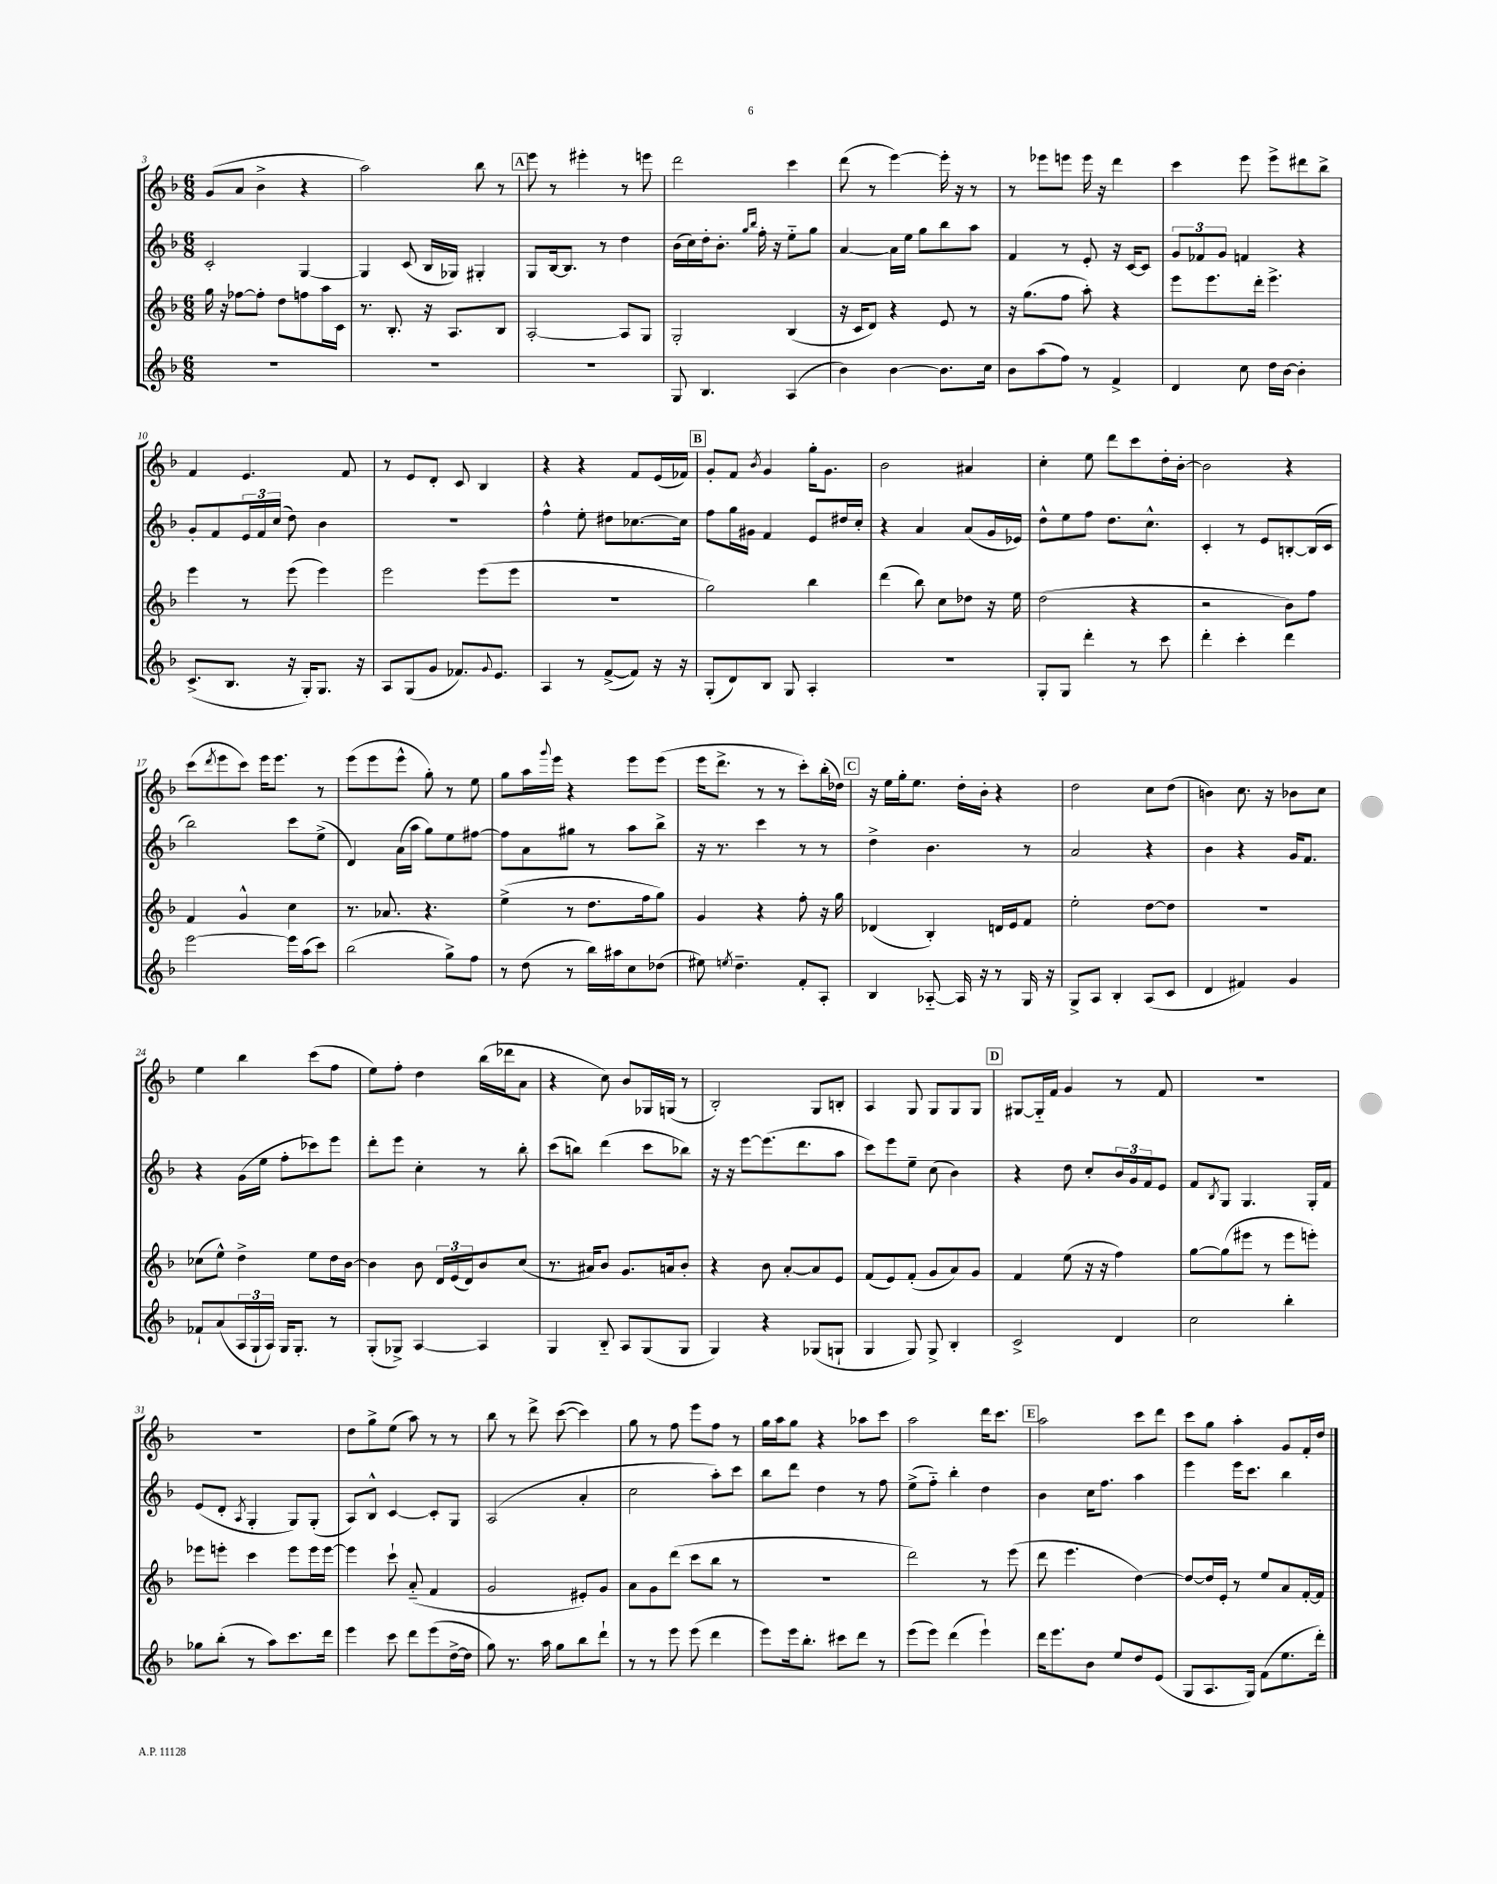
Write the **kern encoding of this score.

**kern	**kern	**kern	**kern
*part4	*part3	*part2	*part1
*staff4	*staff3	*staff2	*staff1
*clefG2	*clefG2	*clefG2	*clefG2
*k[b-]	*k[b-]	*k[b-]	*k[b-]
*M6/8	*M6/8	*M6/8	*M6/8
=3	=3	=3	=3
2.r	16gg\	2c'/	(8g/L
.	16r	.	.
.	[8ff-X\L	.	8a/J
.	8ff-'\J]	.	4b-^\
.	8dd\L	.	.
.	8ffn\	[4G/	4r
.	16aa\L	.	.
.	16c\JJ	.	.
=4	=4	=4	=4
2.r	8.r	4G/]	2aa\)
.	8.B-'/	.	.
.	.	(8c/	.
.	16r	16B-/LL	.
.	8.A/L	16G-X/JJ)	.
.	.	4G#X'/	8bb-\
.	8B-/J	.	8r
!!LO:REH:place=s1:t=A
=5	=5	=5	=5
2.r	[2A'/	8G/L	8eee\
.	.	[16B-/k	8r
.	.	8.B-/J]	.
.	.	.	4eee#X'\
.	.	8r	.
.	8A/L]	4dd\	8r
.	8G/J	.	8eeen\
=6	=6	=6	=6
8G/	2G'/	(16b-\LL	2ddd\
.	.	16cc\)	.
4.B-/	.	16dd'\J	.
.	.	8.b-'\J	.
.	.	16qqgg/LL	.
.	.	16qqbb-/JJ	.
.	.	16ff'\	.
.	.	16r	.
(4A/	(4B-/	8ee\L	4ccc\
.	.	8gg\J	.
=7	=7	=7	=7
4b-\)	16r	[4a/	(8ddd\
.	16c/KL	.	.
.	8d/J)	.	8r
[4b-\	4r	16a\LL]	[4eee\)
.	.	16ee\JJ	.
.	.	8gg\L	.
8.b-\L]	8e/	8bb-\	16eee'\]
.	.	.	16r
.	8r	8aa\J	8r
16cc\Jk	.	.	.
=8	=8	=8	=8
8b-\L	16r	4f/	8r
.	(8.gg\L	.	.
(8aa\	.	.	8eee-X\L
8ff\J)	8ff\J	8r	8eeen\J
8r	8aa'\)	8e'/	16eee\
.	.	.	16r
4f^/	4r	16r	4ddd\
.	.	[16c/KL	.
.	.	8c/J]	.
=9	=9	=9	=9
4d/	8eee\L	12g/L	4ccc\
.	.	12f-X/	.
.	8.eee\	.	.
.	.	12g/J	.
8cc\	.	4fn/	8eee\
.	16ddd'\Jk	.	.
16dd\LL	4.eee^\	.	8eee^\L
[16b-\JJ	.	.	.
4b-'\]	.	4r	8ddd#X\
.	.	.	8bb-^\J
!!LO:LB:g=z
=10	=10	=10	=10
(8.c^/L	4eee\	8g'/L	4f/
.	.	8f/	.
8.B-/J	.	.	.
.	8r	24e/L	4.e/
.	.	24f/	.
.	.	(24cc/JJ	.
16r	(8eee\	8dd\)	.
16G'/KL)	.	.	.
8.G/J	4eee\)	4b-\	.
.	.	.	8f/
16r	.	.	.
=11	=11	=11	=11
8A/L	2eee\	2.r	8r
(8G/	.	.	8e/L
8g/J	.	.	8d'/J
8.f-X/L)	.	.	8c/
.	(8eee\L	.	4B-/
8qqg/	.	.	.
8.e/J	.	.	.
.	8eee\J	.	.
=12	=12	=12	=12
4A/	2.r	4ff^^\	4r
8r	.	8ee'\	4r
([8f^/L	.	8dd#X\L	.
8f/J])	.	[8.cc-X\	8f/L
16r	.	.	(16e/L
16r	.	16cc-\Jk]	16f-X/JJ)
!!LO:REH:place=s1:t=B
=13	=13	=13	=13
(8G'/L	2gg\)	8ff\L	8g'/L
8d/)	.	16gg\L	8f/J
.	.	16g#X\JJ	.
.	.	.	8qb-/
8B-/J	.	4f/	4g/
8G/	.	.	.
4A'/	4bb-\	8e/L	16gg'\KL
.	.	.	8.g\J
.	.	16dd#X/L	.
.	.	16cc'/JJ	.
=14	=14	=14	=14
2.r	(4ddd\	4r	2b-\
.	8bb-\)	4a/	.
.	8cc\L	.	.
.	8dd-X\J	(8a/L	4a#X/
.	16r	16g/L	.
.	16ee\	16e-X/JJ)	.
=15	=15	=15	=15
8G'/L	(2dd\	8dd^^\L	4cc'\
8G/J	.	8ee\	.
4ddd'\	.	8ff\J	8ee\
.	.	8.dd\L	8ddd\L
8r	4r	.	8ccc\
.	.	8.cc^^\J	.
8ccc\	.	.	16dd'\L
.	.	.	[16b-'\JJ
=16	=16	=16	=16
4ddd'\	2r	4c'/	2b-\]
4ccc'\	.	8r	.
.	.	8e/L	.
4ddd\	8b-\L)	[8Bn'/	4r
.	8ff\J	(16B/L]	.
.	.	16c/JJ	.
!!LO:LB:g=z
=17	=17	=17	=17
[2eee\	4f/	2bb-\)	(8ccc\L
.	.	.	8qddd/
.	.	.	8eee\
.	4g^^/	.	8ccc\J)
.	.	.	16eee\KL
.	.	.	8.eee\J
16eee\LL]	4cc\	8ccc\L	.
(16aa\J	.	.	.
8ccc\J)	.	(8ee^\J	8r
=18	=18	=18	=18
(2bb-\	8.r	4d/)	(8eee\L
.	.	.	8eee\
.	8.a-X/	.	.
.	.	(16a\LL	8eee^^\J
.	.	16aa\JJ	.
.	4.r	8gg\L)	8gg'\)
8gg^\L)	.	8ee\	8r
8ff\J	.	[8ff#X\J	8ee\
=19	=19	=19	=19
8r	(4ee^\	8ff#\L]	8gg\L
(8dd\	.	8a\	16aa\L
.	.	.	8qqggg/
.	.	.	16eee\JJ
8r	8r	8gg#X\J	4r
16bb-\LL)	8.dd\L	8r	.
16aa#X\J	.	.	.
8cc\	.	8aa\L	8eee\L
.	16ff\k	.	.
(8dd-X\J	8gg\J)	8bb-^\J	(8eee\J
=20	=20	=20	=20
8ee#X\)	4g/	16r	16eee\KL
.	.	8.r	8.ddd^\J
8qeen/	.	.	.
4.dd~\	.	.	.
.	4r	4ccc\	8r
.	.	.	8r
8f'/L	8ff'\	8r	8ccc'\L)
8A'/J	16r	8r	(16bb-'\L
.	16gg\	.	16dd-X\JJ)
!!LO:REH:place=s1:t=C
=21	=21	=21	=21
4B-/	(4d-X/	4dd^\	16r
.	.	.	16ee\LL
.	.	.	16gg'\J
.	.	.	8.ee\J
[8A-X/	4B-'/)	4.b-\	.
16A-/]	.	.	16dd'\LL
16r	.	.	16b-'\JJ
8r	16dn/LL	.	4r
.	16e/J	.	.
16G/	8f/J	8r	.
16r	.	.	.
=22	=22	=22	=22
8G^/L	2ee'\	2a/	2dd\
8A/J	.	.	.
4B-'/	.	.	.
(8A/L	[8dd\L	4r	8cc\L
8c/J	8dd\J]	.	(8dd\J
=23	=23	=23	=23
4d/	2.r	4b-\	4bn\)
4f#X/)	.	4r	8.cc\
.	.	.	16r
4g/	.	16g/KL	8b-X\L
.	.	8.f/J	.
.	.	.	8cc\J
!!LO:LB:g=z
=24	=24	=24	=24
8f-X`/L	(8cc-X\L	4r	4ee\
(8a/	8ee^^\J)	.	.
24A/L	4dd^\	(16g\LL	4bb-\
24G`/	.	.	.
.	.	16ee\JJ	.
24A/JJ)	.	.	.
16G/KL	.	8ff'\L	.
8.G'/J	.	.	.
.	8ee\L	8ccc-X\)	(8ccc\L
8r	16dd\L	8eee\J	8ff\J
.	[16b-\JJ	.	.
=25	=25	=25	=25
(8G'/L	4b-\]	8ddd'\L	8ee\L)
8G-X^/J)	.	8eee\J	8ff'\J
[4A/	8b-\	4cc'\	4dd\
.	24d/LL	.	.
.	(24e/	.	.
.	24d/J)	.	.
4A/]	8b-/	8r	(16bb-\LL
.	.	.	16ddd-X\J
.	(8cc/J	8bb-'\	8a\J
=26	=26	=26	=26
4G/	8.r	(8ccc\L	4r
.	.	8bbn\J)	.
.	16a#X/KL)	.	.
8B-/	8b-/J	(4ddd\	8cc\)
8A/L	8.g/L	.	8b-/L
(8G/	.	8ccc\L	16G-X/L
.	16an/k	.	(16Gn/JJ
8G/J	8b-'/J	8bb-X\J)	8r
=27	=27	=27	=27
4G/)	4r	16r	2B-'/)
.	.	16r	.
.	.	[8eee\L	.
4r	8b-\	(8.eee\]	.
.	[8a'/L	.	.
.	.	8.ddd\	.
(8G-X/L	8a/]	.	8G/L
8Gn`/J	8e/J	8aa\J	8Bn'/J
=28	=28	=28	=28
4G/	(8f/L	8ccc\L)	4A/
.	8e/)	8eee\	.
8G/)	(8f'/J	8ee~\J	8G/
8G^/	8g/L	(8cc\	8G/L
4B-'/	8a/)	4b-\)	8G/
.	8g/J	.	8G/J
!!LO:REH:place=s1:t=D
=29	=29	=29	=29
2c^/	4f/	4r	[8G#X/L
.	.	.	16G#/L]
.	.	.	16f/JJ
.	(8ee\	8dd\	4g/
.	16r	8cc'/L	.
.	16r	.	.
4d/	4ff\)	24b-/L	8r
.	.	24g/	.
.	.	24f/J	.
.	.	8e/J	8f/
=30	=30	=30	=30
2cc\	[8gg\L	8f/L	2.r
.	.	8qB-/	.
.	(8gg\]	8G/J	.
.	8eee#X\J	4.G/	.
.	8r	.	.
4bb-'\	8eee#\L	.	.
.	8eeen'\J)	16G'/LL	.
.	.	16f/JJ	.
!!LO:LB:g=z
=31	=31	=31	=31
8gg-X\L	8eee-X\L	(8e/L	2.r
(8bb-'\J	8eeen'\J	8d'/J	.
.	.	8qA/	.
8r	4ccc\	4G'/	.
8aa\L)	.	.	.
8.ccc\	8eee\L	8G/L)	.
.	16eee\L	(8G'/J	.
16ddd\Jk	[16eee\JJ	.	.
=32	=32	=32	=32
4eee\	4eee\]	8A/L)	8dd\L
.	.	8B-^^/J	8gg^\
8ccc\	8ccc`\	[4c/	(8ee\J
8ddd\L	(8a/	.	8aa\)
(8eee\	4f/	8c'/L]	8r
[16dd^\L	.	8G/J	8r
16dd\JJ]	.	.	.
=33	=33	=33	=33
8gg\)	2g/	(2A/	8bb-\
8.r	.	.	8r
.	.	.	8ddd^\
16aa\	.	.	.
8gg\L	.	.	([8ccc\
8bb-\	8e#X'/L)	4a'/	4ccc\])
8ddd`\J	8g/J	.	.
=34	=34	=34	=34
8r	8a\L	2cc\	8gg\
8r	8g\	.	8r
8eee\	(8ddd\J	.	8ff\
(8eee\	8ccc\L	.	8eee\L
4ddd\	8bb-\J	8aa'\L)	8ff\J
.	8r	8ccc\J	8r
=35	=35	=35	=35
8eee\L)	2.r	8bb-\L	16gg\LL
.	.	.	16aa\J
16eee\k	.	8ddd\J	8gg\J
8.bb-'\J	.	.	.
.	.	4dd\	4r
8ccc#X\L	.	.	.
8ddd\J	.	8r	8aa-X\L
8r	.	8ff\	8ccc\J
=36	=36	=36	=36
(8eee\L	2ddd\)	(8ee^\L	2aa\
8eee\J)	.	8ff\J)	.
(4ddd\	.	4bb-'\	.
4eee`\)	8r	4dd\	16ddd\KL
.	.	.	8.ccc\J
.	(8eee\	.	.
!!LO:REH:place=s1:t=E
=37	=37	=37	=37
16ddd\KL	8ddd\	4b-\	2aa\
8.eee\	.	.	.
.	4.eee\	.	.
8b-\J	.	16cc\KL	.
.	.	8.ff\J	.
8ee/L	.	.	.
8dd/	[4dd\)	4aa\	8ccc\L
(8e/J	.	.	8ddd\J
=38	=38	=38	=38
8G/L	8dd/L_	4eee\	8ccc\L
8.A/	16dd/L]	.	8gg\J
.	16e'/JJ	.	.
.	8r	16eee\KL	4aa'\
16G/Jk)	.	8.ccc\J	.
(8f\L	8ee/L	.	.
8.ee\	8a/	4bb-\	8g/L
.	[16f'/L	.	16f'/L
16ddd'\Jk)	16f/JJ]	.	16dd/JJ
==	==	==	==
*-	*-	*-	*-
